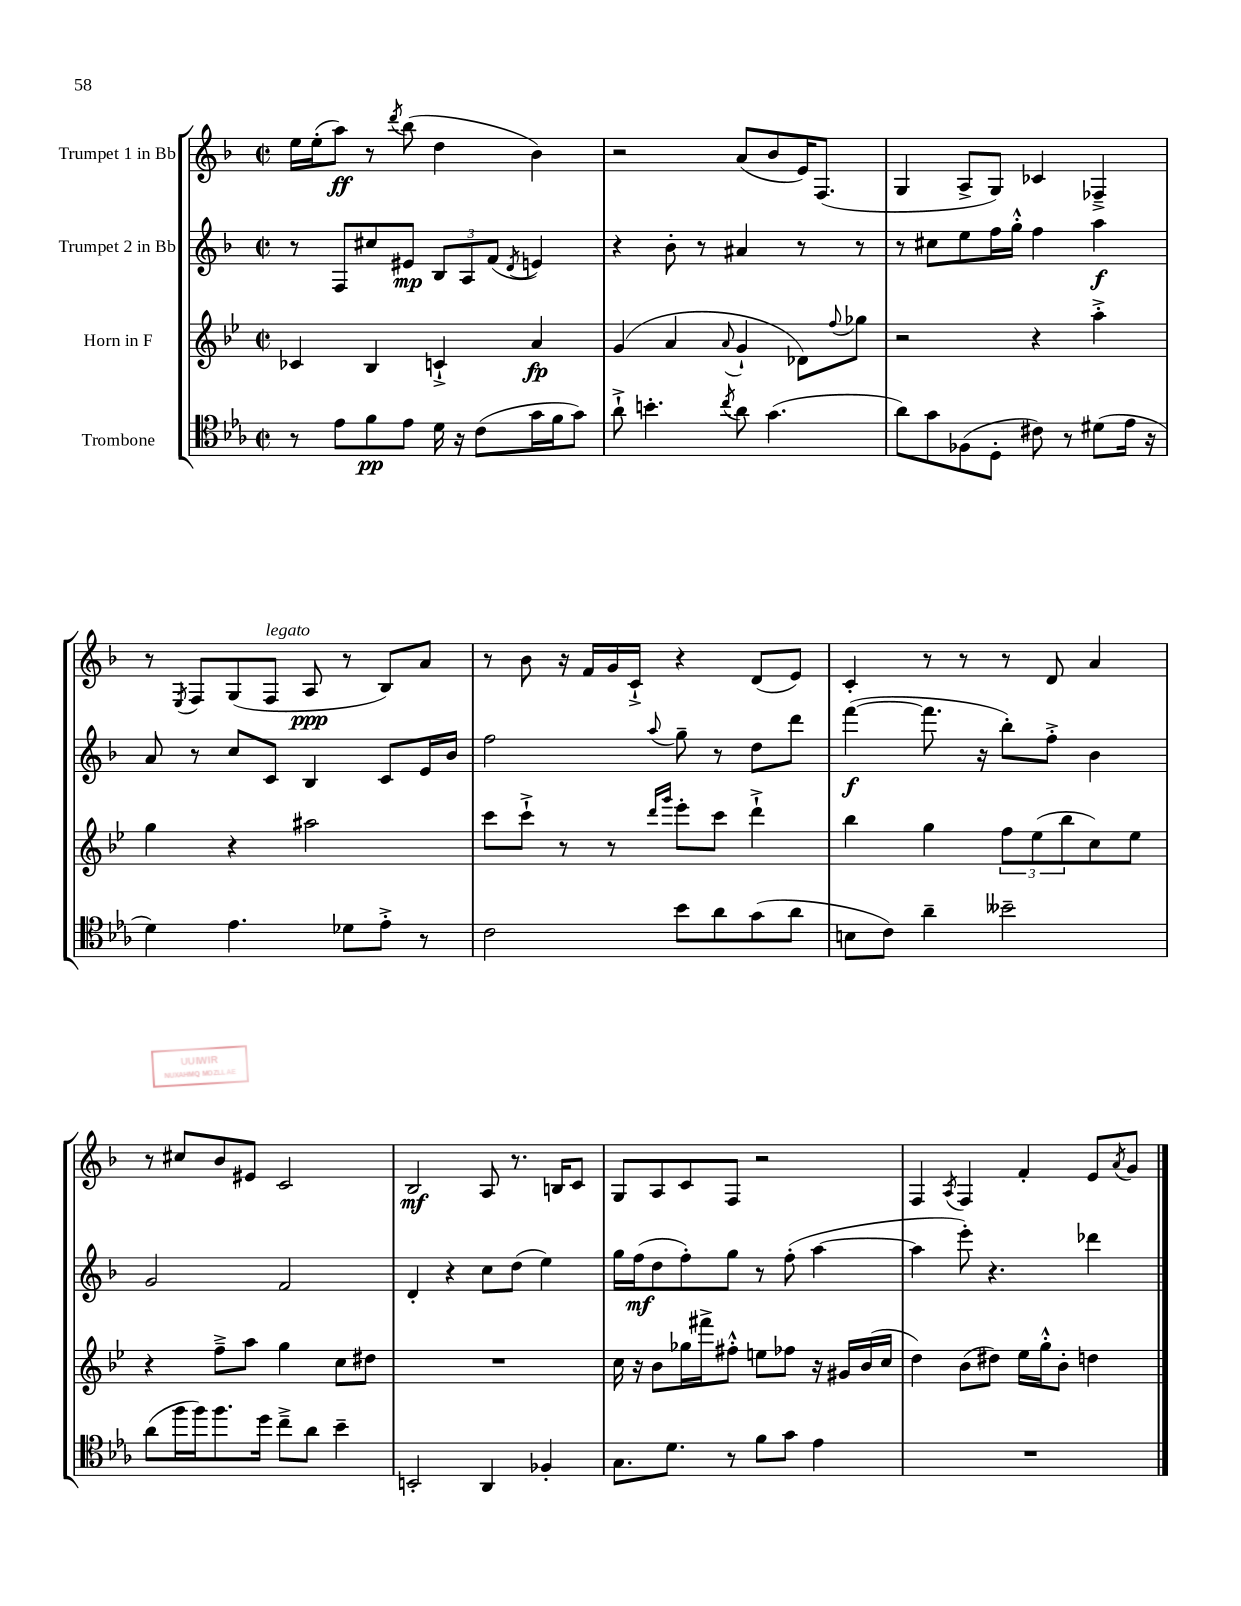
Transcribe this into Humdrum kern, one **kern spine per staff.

**kern	**kern	**kern	**kern
*staff4	*staff3	*staff2	*staff1
*clefC4	*clefG2	*clefG2	*clefG2
*k[b-e-a-]	*k[b-e-]	*k[b-]	*k[b-]
*M2/2	*M2/2	*M2/2	*M2/2
*met(c|)	*met(c|)	*met(c|)	*met(c|)
8r	4c-/	8r	16ee\LL
.	.	.	(16ee'\J
8e-\L	.	8F/L	8aa\J)
8f\	4B-/	8cc#/	8r
.	.	.	8qddd/
8e-\J	.	8e#/J	(8bb-\
16d\	4c`^/	12B-/L	4dd\
16r	.	.	.
.	.	12A/	.
(8c\L	.	.	.
.	.	(12f/J	.
.	.	8qd/	.
16g\L	4a/	4e/)	4b-\)
16f\J	.	.	.
8g\J)	.	.	.
=	=	=	=
8a-`^\	(4g/	4r	2r
4.b'\	.	.	.
.	4a/	8b-'\	.
.	.	8r	.
8qcc/	8qqa/	.	.
8a-\	4g`/	4a#/	(8a/L
(4.g\	.	.	8b-/
.	8d-\L)	8r	16e/K)
.	.	.	(8.F/J
.	8qqff/	.	.
.	8gg-\J	8r	.
=	=	=	=
8a-\L)	2r	8r	4G/
8g\	.	8cc#\L	.
(8F-\	.	8ee\	8A^/L
8D'\J	.	16ff\L	8G/J)
.	.	16gg'^^\JJ	.
8c#\)	4r	4ff\	4c-/
8r	.	.	.
(8d#\L	4aa'^\	4aa\	4F-~^/
16e-\Jk	.	.	.
16r	.	.	.
=	=	=	=
4d\)	4gg\	8a/	8r
.	.	.	8qE/
.	.	8r	8F/L
4.e-\	4r	8cc/L	(8G/
.	.	8c/J	8F/J
.	2aa#\	4B-/	8A/
8d-\L	.	.	8r
8e-'^\J	.	8c/L	8B-/L)
8r	.	16e/L	8a/J
.	.	16b-/JJ	.
=	=	=	=
2c\	8ccc\L	2ff\	8r
.	8ccc`^\J	.	8b-\
.	8r	.	16r
.	.	.	16f/LL
.	8r	.	16g/
.	.	.	16c`^/JJ
.	16qqddd/LL	.	.
.	16qqggg/JJ	8qqaa/	.
8b-\L	8eee-'\L	8gg~\	4r
8a-\	8ccc\J	8r	.
(8g\	4ddd`^\	8dd\L	(8d/L
8a-\J	.	8ddd\J	8e/J)
=	=	=	=
8B\L	4bb-\	([4fff\	4c'/
8c\J)	.	.	.
4a-~\	4gg\	8.fff\]	8r
.	.	.	8r
.	.	16r	.
2b--~\	12ff\L	8bb-'\L)	8r
.	(12ee-\	.	.
.	.	8ff'^\J	8d/
.	12bb-\	.	.
.	8cc\)	4b-\	4a/
.	8ee-\J	.	.
=	=	=	=
(8a-\L	4r	2g/	8r
16ff\L	.	.	8cc#/L
16ff\J)	.	.	.
8.ff\	8ff~^\L	.	8b-/
.	8aa\J	.	8e#/J
16dd\Jk	.	.	.
8cc~^\L	4gg\	2f/	2c/
8a-\J	.	.	.
4b-~\	8cc\L	.	.
.	8dd#\J	.	.
=	=	=	=
2BB'/	1r	4d'/	2B-/
.	.	4r	.
4AA-/	.	8cc\L	8A/
.	.	(8dd\J	8.r
4F-'/	.	4ee\)	.
.	.	.	16B/LK
.	.	.	8c/J
=	=	=	=
8.G\L	16cc\	16gg\LL	8G/L
.	16r	(16ff\J	.
.	8b-\L	8dd\	8A/
8.d\J	.	.	.
.	16gg-\L	8ff'\)	8c/
.	16fff#^\J	.	.
8r	8ff#'^^\J	8gg\J	8F/J
8f\L	8ee\L	8r	2r
8g\J	8ff-\J	(8ff'\	.
4e-\	16r	[4aa\	.
.	16g#/LL	.	.
.	(16b-/	.	.
.	16cc/JJ	.	.
=	=	=	=
1r	4dd\)	4aa\]	4F/
.	.	.	8qA/
.	(8b-\L	8eee'\)	4F/
.	8dd#\J)	4.r	.
.	16ee-\LL	.	4f'/
.	16gg'^^\J	.	.
.	8b-'\J	.	.
.	4dd\	4ddd-\	8e/L
.	.	.	8qa/
.	.	.	8g/J
==	==	==	==
*-	*-	*-	*-
